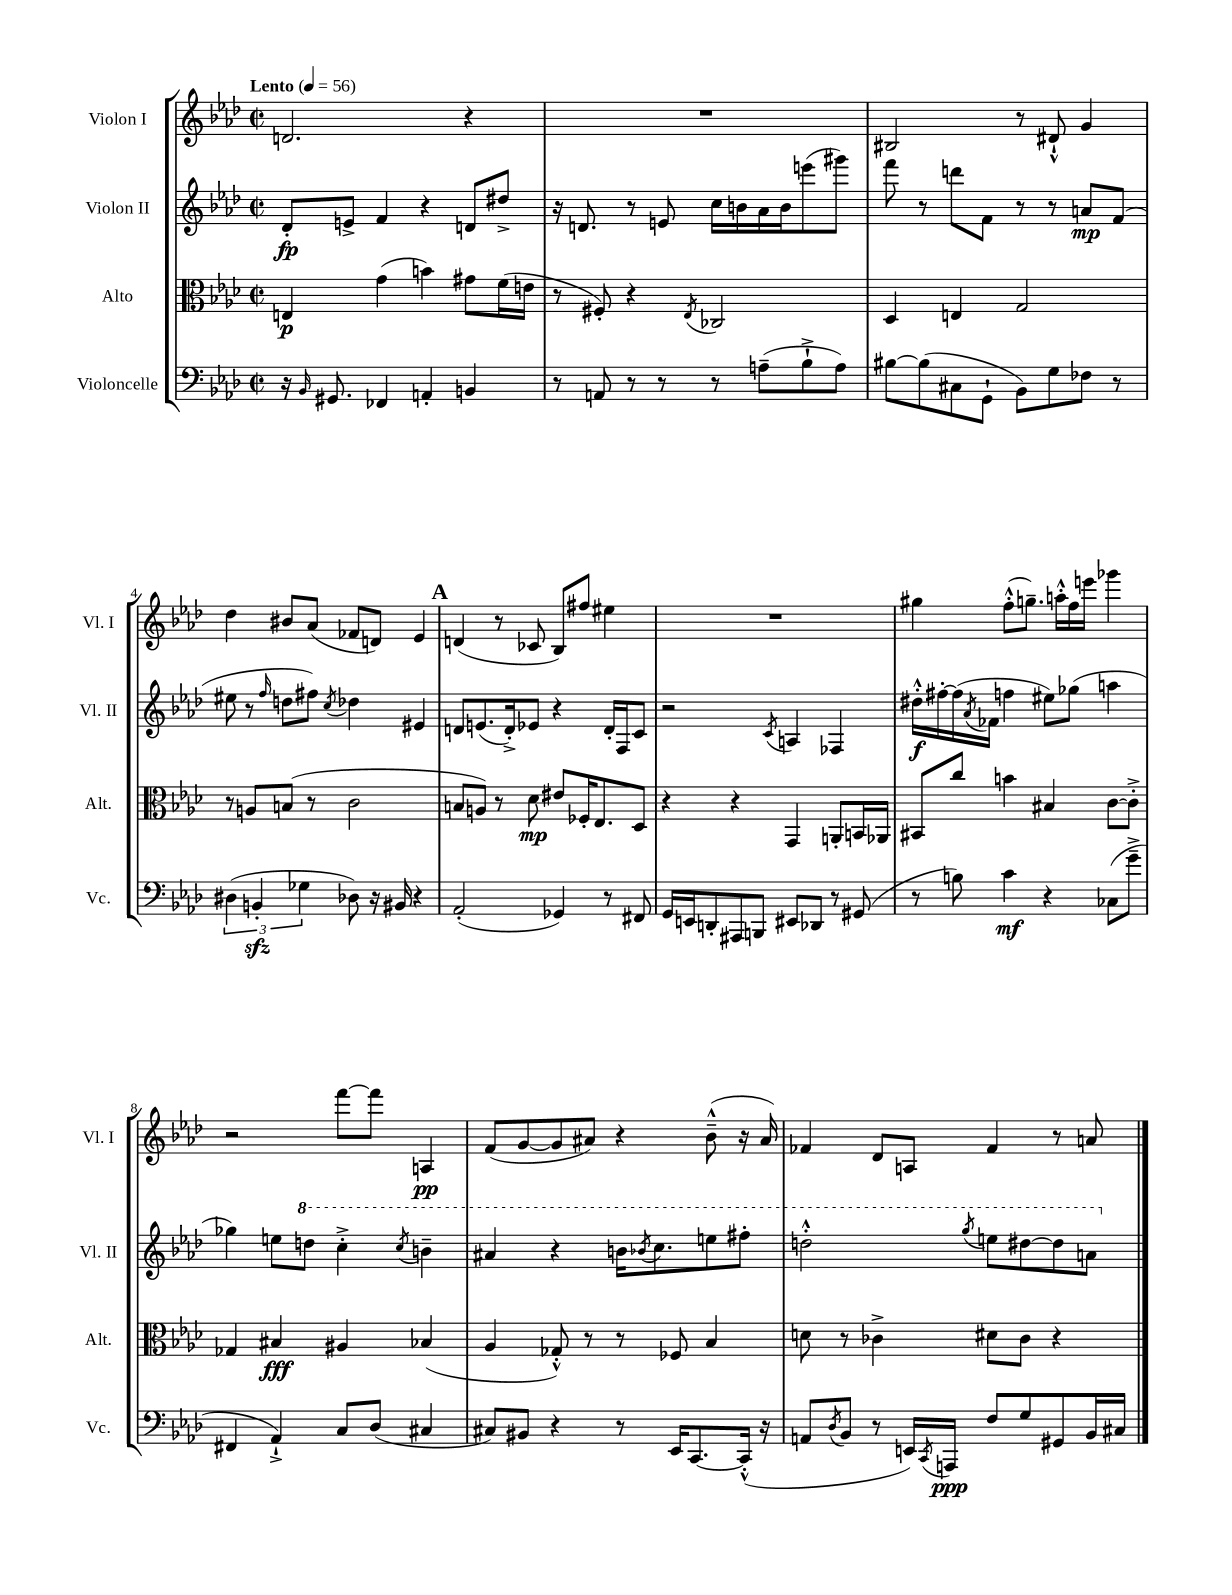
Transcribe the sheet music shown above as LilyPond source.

<<
\new StaffGroup <<
\new Staff = "s0" \with { instrumentName = "Violon I" shortInstrumentName = "Vl. I" } {
    \clef treble \key aes \major \defaultTimeSignature \time 2/2 \tempo "Lento" 4 = 56
    d'2. r4 |
    R1 |
    bis2 r8 dis'8-!-^ g'4 |
    des''4 bis'8 aes'8( fes'8 d'8) ees'4 |
    \mark \markup { \bold "A" } d'4( r8 ces'8 bes8) fis''8 eis''4 |
    R1 |
    gis''4 f''8-.-^( g''8.--) a''16-.-^ f''16 e'''16 ges'''4 |
    r2 f'''8~ f'''8 a4\pp |
    f'8( g'8~ g'8 ais'8) r4 bes'8---^( r16 ais'16) |
    fes'4 des'8 a8 fes'4 r8 a'8 \bar "|." |
}
\new Staff = "s1" \with { instrumentName = "Violon II" shortInstrumentName = "Vl. II" } {
    \clef treble \key aes \major \defaultTimeSignature \time 2/2
    des'8-.\fp e'8-> f'4 r4 d'8 dis''8-> |
    r16 d'8. r8 e'8 c''16 b'16 aes'16 b'16 e'''8( gis'''8) |
    f'''8 r8 d'''8 f'8 r8 r8 a'8\mp f'8( |
    eis''8 r8 \grace { f''16 } d''8 fis''8) \acciaccatura { c''8 } des''4 eis'4 |
    \mark \markup { \bold "A" } d'8 e'8.( d'16-.->) ees'8 r4 d'16-. f16 c'8 |
    r2 \acciaccatura { c'8 } a4 fes4 |
    dis''16-.-^\f fis''16~-. fis''16( \acciaccatura { aes'8 } fes'16 f''4 eis''8) ges''8( a''4 |
    ges''4) e''8 \ottava #1 d'''8 c'''4-.-> \acciaccatura { c'''8 } b''4-- |
    ais''4 r4 b''16 \acciaccatura { bes''8 } c'''8. e'''8 fis'''8-. |
    d'''2-.-^ \acciaccatura { g'''8 } e'''8 dis'''8~ dis'''8 a''8 \ottava #0 \bar "|." |
}
\new Staff = "s2" \with { instrumentName = "Alto" shortInstrumentName = "Alt." } {
    \clef alto \key aes \major \defaultTimeSignature \time 2/2
    e4\p g'4( b'4) gis'8 f'16( e'16 |
    r8 fis8-.) r4 \acciaccatura { ees8 } ces2 |
    des4 e4 g2 |
    r8 a8 b8( r8 c'2 |
    \mark \markup { \bold "A" } b8 a8) r8 des'8\mp eis'8 fes16-. ees8. des8 |
    r4 r4 g,4 a,8-. b,16 aes,16 |
    bis,8 c''8 b'4 bis4 c'8~ c'8-.-> |
    ges4 bis4\fff ais4 bes4( |
    aes4 ges8-.-^) r8 r8 fes8 bes4 |
    d'8 r8 ces'4-> dis'8 ces'8 r4 \bar "|." |
}
\new Staff = "s3" \with { instrumentName = "Violoncelle" shortInstrumentName = "Vc." } {
    \clef bass \key aes \major \defaultTimeSignature \time 2/2
    r16 \grace { bes,16 } gis,8. fes,4 a,4-. b,4 |
    r8 a,8 r8 r8 r8 a8--( bes8-!-> a8) |
    bis8~ bis8( cis8 g,8-! bes,8) g8 fes8 r8 |
    \tuplet 3/2 { dis4( b,4-.\sfz ges4 } des8) r16 bis,16 r4 |
    \mark \markup { \bold "A" } aes,2-.( ges,4) r8 fis,8 |
    g,16 e,16 d,8-. ais,,8 b,,8 eis,8 des,8 r8 gis,8( |
    r8 b8) c'4\mf r4 ces8( g'8---> |
    fis,4 aes,4-!->) c8 des8( cis4 |
    cis8) bis,8 r4 r8 ees,16 c,8.~ c,16-.-^( r16 |
    a,8 \acciaccatura { des8 } bes,8 r8 e,16) \acciaccatura { c,8 } a,,16\ppp f8 g8 gis,8 bes,16 cis16 \bar "|." |
}
>>
>>
